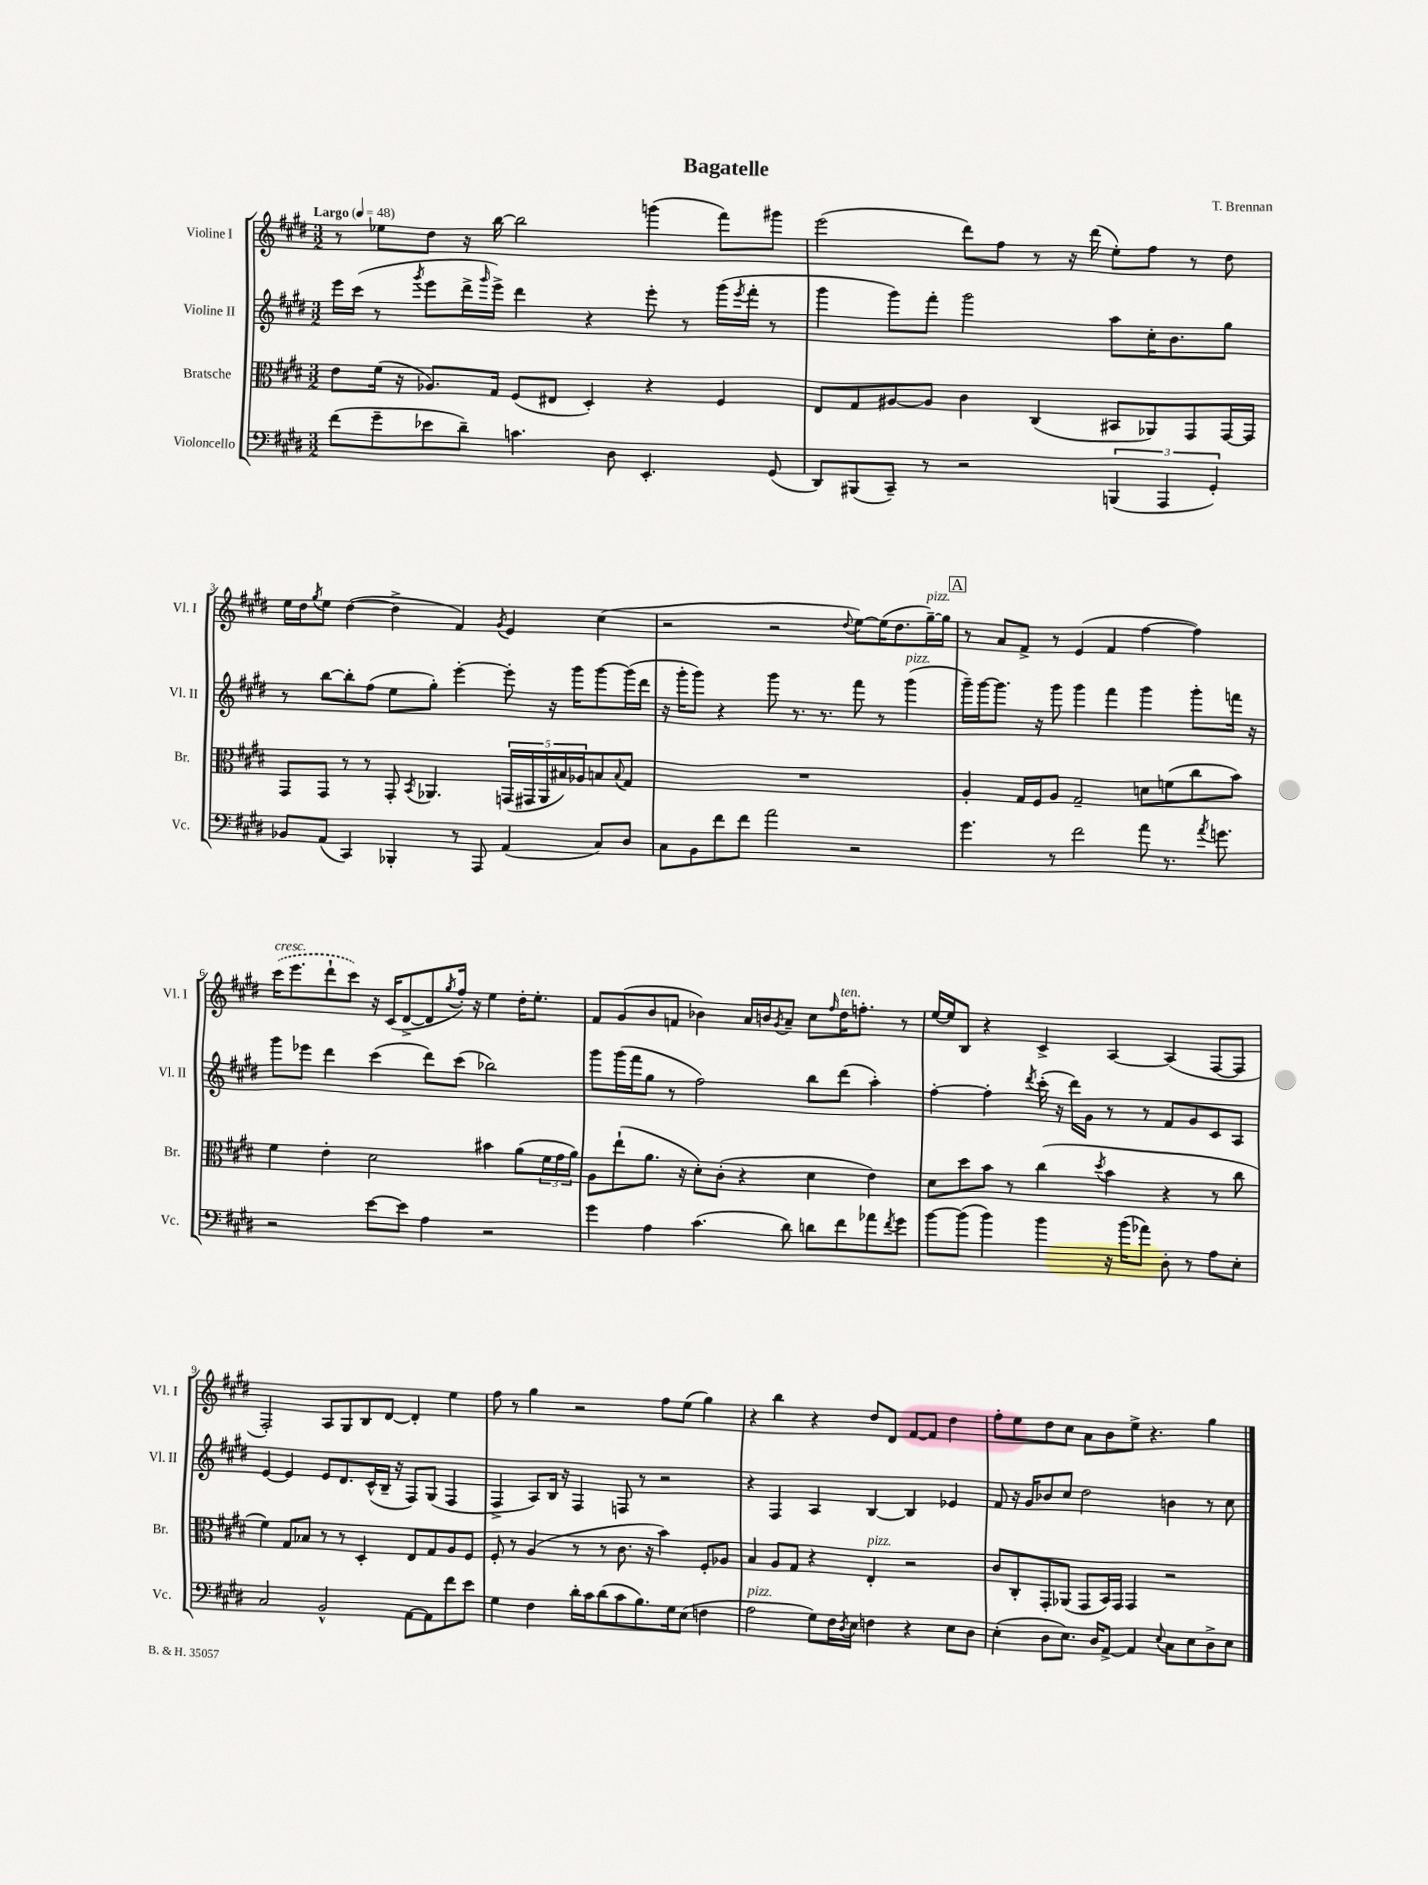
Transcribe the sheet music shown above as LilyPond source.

\header { title = "Bagatelle" composer = "T. Brennan" }
<<
\new StaffGroup <<
\new Staff = "s0" \with { instrumentName = "Violine I" shortInstrumentName = "Vl. I" } {
    \clef treble \key e \major \numericTimeSignature \time 3/2 \tempo "Largo" 4 = 48
    r8 ees''8 dis''8 r16 b''16~ b''2 g'''4( fis'''8) gis'''8 |
    e'''2( dis'''8) fis''8 r8 r16 dis'''16( e''8-.) fis''8 r8 dis''8 |
    e''16 dis''16 \acciaccatura { gis''8 } e''8 dis''4~( dis''4-> fis'4) \acciaccatura { gis'8 } e'4 cis''4( |
    r2 r2 \appoggiatura { dis''8 } e''8~) e''16( dis''8. gis''16~--^\markup { \italic "pizz." }) gis''16 |
    \mark \markup { \box "A" } r8 a'8 fis'8-> r8 e'4( fis'4 fis''4~ fis''4) |
    \once \slurDashed cis'''16^\markup { \italic "cresc." }( e'''8. dis'''8-! cis'''8) r16 cis'16( dis'8~-> dis'8 \acciaccatura { gis''8 } fis''16-.) r16 e''4 dis''16-. e''8.-. |
    fis'8 gis'8( b'8 f'8 bes'4) a'16 b'16 \acciaccatura { gis'8 } a'8-- cis''8 \grace { fis''16 } dis''16^\markup { \italic "ten." } f''8.-. r8 |
    e''16~ e''16 b8 r4 cis'4-> a4~ a4( fis8~ fis8 |
    fis2-.) a8 gis8 b8 dis'8~ dis'4-. e''4 |
    fis''8 r8 gis''4 r2 fis''8 e''8( gis''4) |
    r4 b''4 r4 dis''8 dis'8 fis'8~ fis'8 dis''4 |
    fis''8-. e''8 dis''8 cis''8 a'8 b'8 e''8-> r4. gis''4 \bar "|." |
}
\new Staff = "s1" \with { instrumentName = "Violine II" shortInstrumentName = "Vl. II" } {
    \clef treble \key e \major \numericTimeSignature \time 3/2
    e'''16 cis'''16( r8 \acciaccatura { gis'''8 } e'''8 dis'''16-> \grace { gis'''16 } e'''16->) dis'''4 r4 e'''8-. r8 gis'''16( \acciaccatura { e'''8 } fis'''16-. r8 |
    gis'''4 gis'''8) fis'''8-. gis'''2 a''8 cis''16-. b'8. gis''8 |
    r8 b''8~ b''8-. fis''8( e''8 gis''8-.) e'''4~-. e'''8-. r16 gis'''16 gis'''8~ gis'''16( dis'''16 |
    r16 gis'''16-. gis'''8) r4 gis'''8 r8. r8. fis'''8 r8 gis'''4^\markup { \italic "pizz." }( |
    \mark \markup { \box "A" } gis'''16--) gis'''16~ gis'''8. r16 gis'''8 gis'''4 fis'''4 gis'''4 gis'''8-. f'''16 r16 |
    gis'''8 ees'''8 dis'''4 cis'''4( dis'''8) cis'''8( bes''2) |
    gis'''8 gis'''16( fis'''16 gis''8 r8 fis''2) b''8 dis'''8( a''4-.) |
    fis''4~-. fis''4-. \acciaccatura { dis'''8 } cis'''16-.( r16 dis'''16) gis'16 r8 r8 fis'8 gis'8 cis'8 a8 |
    e'4~ e'4 e'8 dis'8. cis'16-^( b16-- r16 fis8) gis8( fis4 |
    fis4-> a8) b16 r16 fis4 f8 r8 r2 |
    r4 fis4 a4 b4~ b4 ees'4 |
    fis'8 r16 gis'16 bes'8 cis''8 dis''2 b'4 r8 cis''8 \bar "|." |
}
\new Staff = "s2" \with { instrumentName = "Bratsche" shortInstrumentName = "Br." } {
    \clef alto \key e \major \numericTimeSignature \time 3/2
    e'8 fis'16( r16 aes8.) gis16 fis8( eis8 dis4-.) r4 fis4 |
    e8 gis8 ais8~ ais8 cis'4 cis4( bis,8 aes,8) gis,8 gis,16~ gis,16 |
    gis,8 gis,8 r8 r8 gis,8-. \acciaccatura { b,8 } aes,4. \tuplet 5/4 { g,16( gis,16 aes,16 bis16) aes16 } b8 \appoggiatura { b8 } gis8 |
    R1. |
    \mark \markup { \box "A" } a4-. gis16 fis16 a8 gis2-- d'8 f'8( cis''8 b'8) |
    fis'4 e'4-. dis'2 bis'4 a'8( \tuplet 3/2 { fis'16 gis'16 a'16) } |
    a8 e''8-!( a'8. r16 dis'8-.) cis'8-.( r4 dis'4 e'4) |
    dis'8 dis''8 b'8 r8 cis''4( \acciaccatura { dis''8 } b'4 r4 r8 cis''8 |
    fis'4) gis8 bes8 r8 r8 dis4-. e8 gis8 a8 fis8 |
    fis8-. r8 a4( r8 r8 cis'8. r16 b'4) fis8-. aes8 |
    b4 a8 gis8 r4 e4-.^\markup { \italic "pizz." } r2 |
    cis'8 cis8-. gis,8-. aes,8( gis,8 b,16) gis,16 gis,4 r2 \bar "|." |
}
\new Staff = "s3" \with { instrumentName = "Violoncello" shortInstrumentName = "Vc." } {
    \clef bass \key e \major \numericTimeSignature \time 3/2
    fis'8( gis'8-- ees'8 dis'8--) c'4. dis8 e,4.-. gis,8( |
    dis,8) bis,,8( cis,8--) r8 r2 \tuplet 3/2 { b,,4( a,,4 gis,4-.) } |
    bes,8 a,8( cis,4) bes,,4-. r8 a,,8 a,4( cis8) dis8 |
    cis8 b,8 fis'8 fis'8 a'2 r2 |
    \mark \markup { \box "A" } gis'4. r8 fis'2 a'8 r8. \acciaccatura { a'8 } g'8. |
    r2 e'8~ e'8 a4 r2 |
    gis'4 a4 cis'4.( dis'8) d'8 fis'8 aes'8 \acciaccatura { fis'8 } gis'8 |
    b'8~ b'8( b'4) b'4 r16 b'16( aes'8) dis8-. r8 a8 e8-. |
    cis2 b,2-^ a,8~ a,8 fis'8 e'8 |
    gis4 fis4 dis'16-. cis'16 dis'8( cis'8 b8.) gis16 e8( f4 |
    a2^\markup { \italic "pizz." } gis8) fis16 \acciaccatura { dis8 } e16 f4 r4 e8 dis8 |
    e4-.( dis8 e8.) dis16 a,8~-> a,4 \appoggiatura { e8 } cis8 e8 dis8-> e8 \bar "|." |
}
>>
>>
